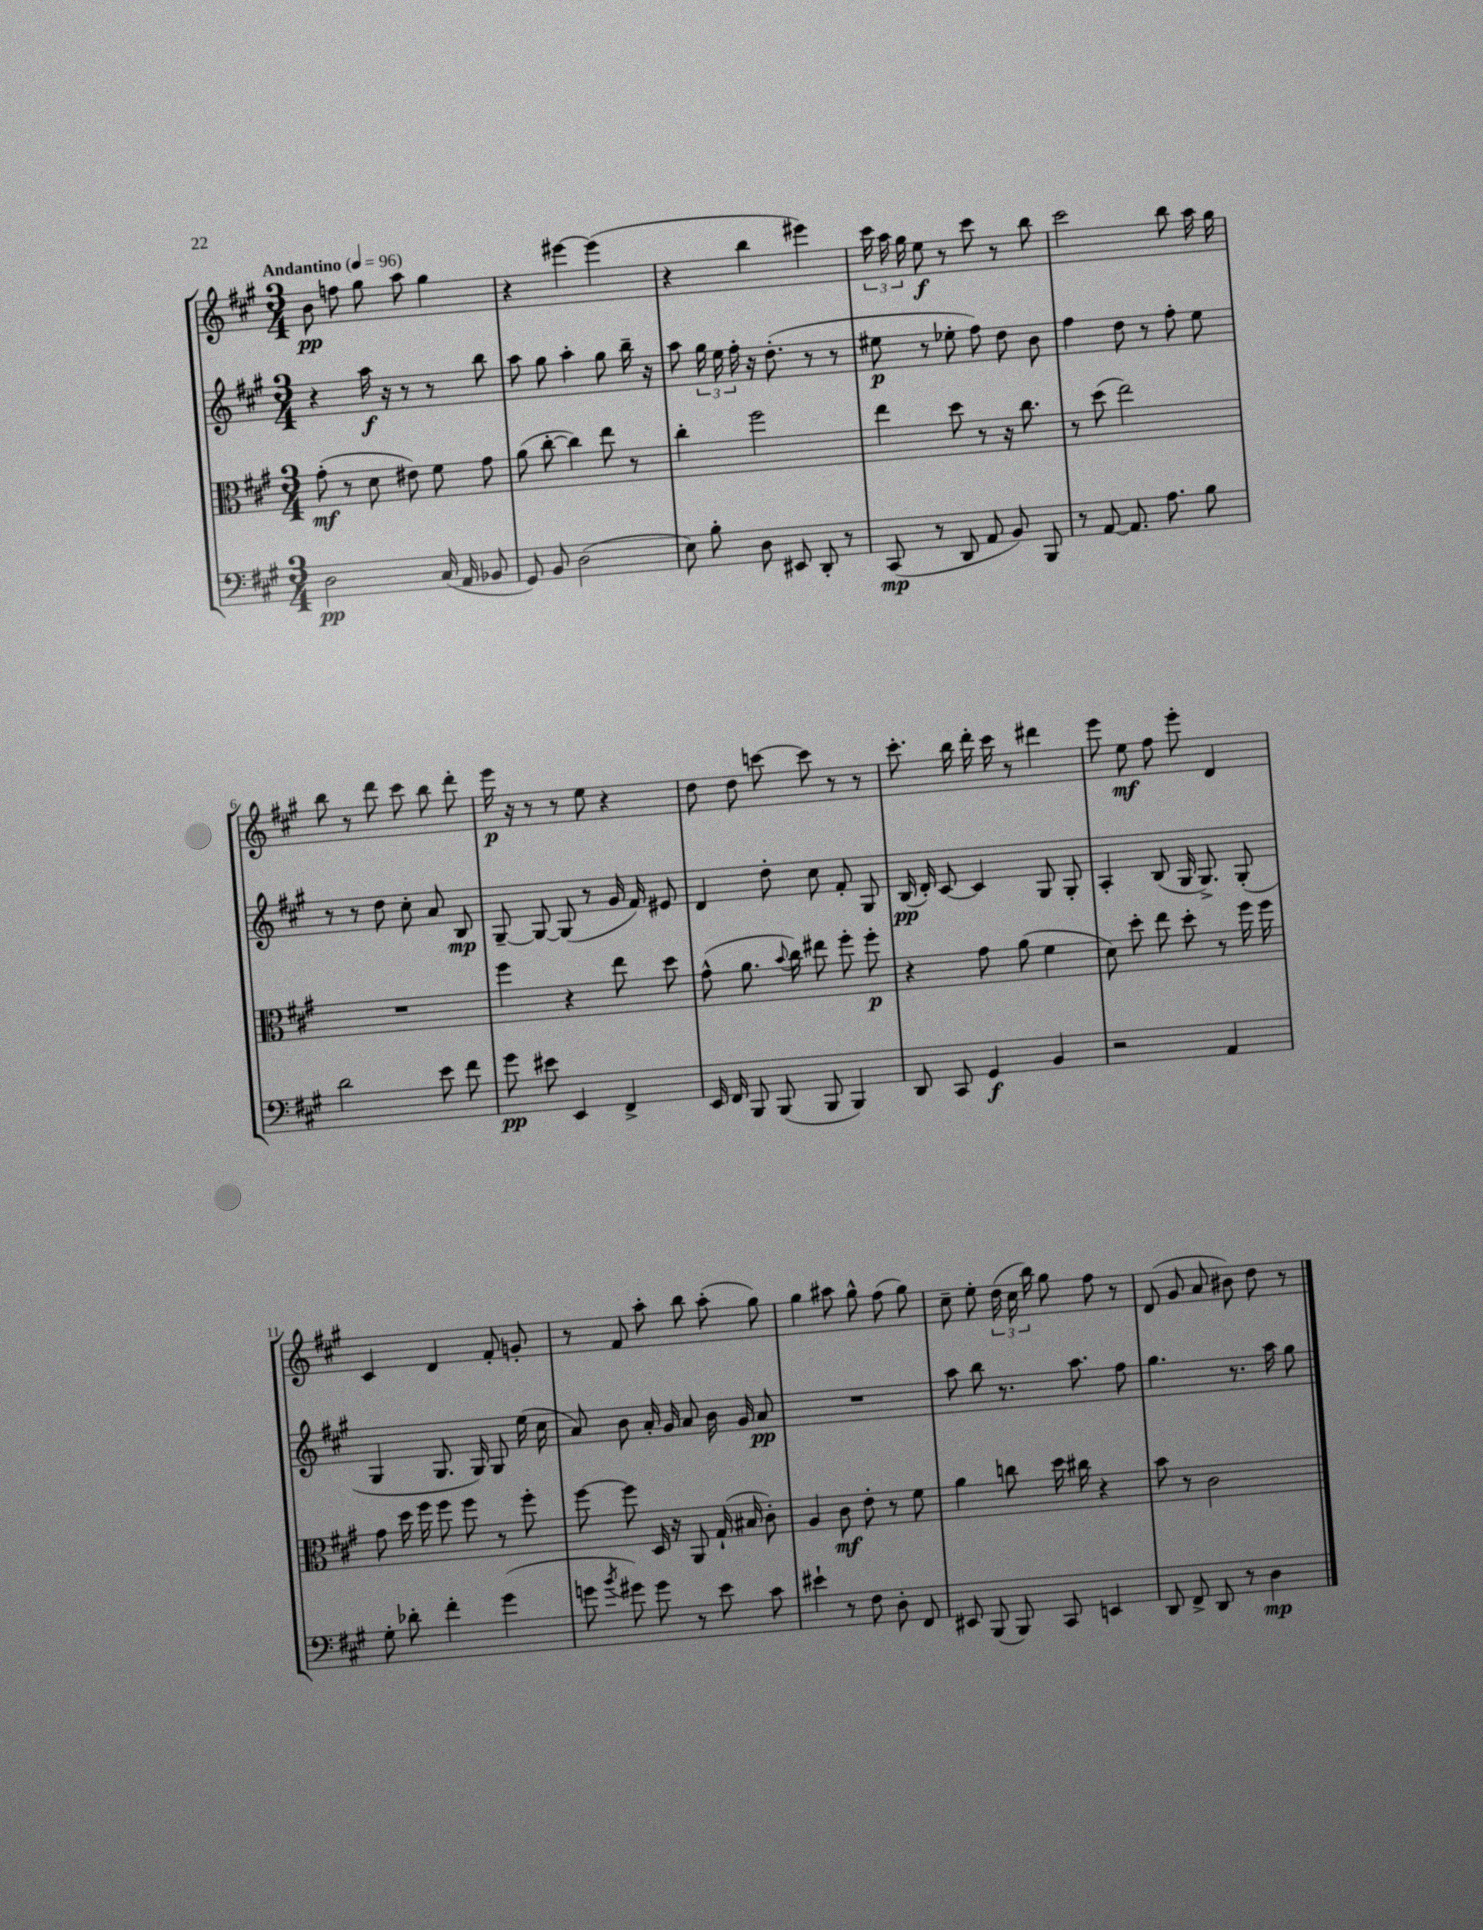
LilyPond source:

<<
\new StaffGroup <<
\new Staff = "s0" {
    \clef treble \key a \major \numericTimeSignature \time 3/4 \tempo "Andantino" 4 = 96
    \autoBeamOff b'8\pp f''8 gis''8 a''8 gis''4 |
    r4 eis'''4~ eis'''4( |
    r4 b''4 eis'''4) |
    \tuplet 3/2 { cis'''16 a''16 gis''16 } e''8\f r8 cis'''8 r8 b''8 |
    cis'''2 b''8 a''16 gis''16 |
    b''8 r8 d'''8 cis'''8 b''8 d'''8-. |
    e'''16\p r16 r8 r8 e''8 r4 |
    d''8 d''8 c'''8~ c'''8 r8 r8 |
    cis'''8.-. b''16 d'''16-. cis'''16 r8 dis'''4 |
    e'''8 e''8\mf fis''8 e'''8-. d'4 |
    cis'4 d'4 fis'8-. g'8-. |
    r8 fis'8 a''8-. b''8 a''8-.( gis''8) |
    gis''4 ais''8 gis''8-^ fis''8( gis''8) |
    cis''8-- e''8-. \tuplet 3/2 { d''16( cis''16 b''16) } gis''8 fis''8 r8 |
    d'8( gis'8 a'8 bis'8) d''8 r8 \bar "|." |
}
\new Staff = "s1" {
    \clef treble \key a \major \numericTimeSignature \time 3/4
    \autoBeamOff r4 a''16\f r16 r8 r8 b''8 |
    a''8 gis''8 a''4-. gis''8 b''16-- r16 |
    a''8 \tuplet 3/2 { gis''16 e''16 fis''16-. } r16 d''8.-.( r8 r8 |
    eis''8\p r8 ees''8-. fis''8) d''8 b'8 |
    fis''4 d''8 r8 fis''8-. e''8 |
    r8 r8 d''8 cis''8-. a'8 b8\mp |
    gis8~-- gis8~ gis8( r8 gis'16 fis'16) eis'8 |
    d'4 d''8-. cis''8 fis'8-. gis8 |
    b16\pp( d'16-.) cis'8~ cis'4 gis8 gis8-. |
    a4-. b8( gis16 gis8.->) gis8-.( |
    gis4 gis8. gis16) gis8 e''16( cis''16 |
    a'8) b'8 a'16-. gis'16 a'8 b'16 gis'16 a'8\pp |
    R2. |
    a''8 b''8 r8. a''8. fis''8 |
    gis''4. r8. a''16 gis''8 \bar "|." |
}
\new Staff = "s2" {
    \clef alto \key a \major \numericTimeSignature \time 3/4
    \autoBeamOff gis'8-.\mf( r8 d'8 eis'8) fis'8 gis'8 |
    a'8( cis''8~-. cis''4) e''8 r8 |
    cis''4-. fis''2 |
    e''4 d''8 r8 r16 cis''8. |
    r8 d''8( e''2) |
    R2. |
    fis''4 r4 e''8 d''8 |
    gis'8-^( a'8. \appoggiatura { b'8 } cis''16) eis''8 fis''8-. fis''8-.\p |
    r4 gis'8 a'8( fis'4 |
    d'8) d''8-. e''8 d''8-. r8 fis''16 fis''16 |
    gis'8 d''16 fis''16 fis''8 fis''8 r8 fis''8-. |
    fis''8~ fis''8 d16 r16 a,8 gis16-!( bis16 cis'8-.) |
    a4 cis'8\mf e'8-. r8 fis'8 |
    a'4 c''8 d''16 cis''16 r4 |
    b'8 r8 cis'2 \bar "|." |
}
\new Staff = "s3" {
    \clef bass \key a \major \numericTimeSignature \time 3/4
    \autoBeamOff d2\pp cis16( a,16 bes,8 |
    gis,8) b,8 d2( |
    e8) b8-. d8 eis,8 d,8-. r8 |
    cis,8\mp( r8 d,8 a,8 b,8) b,,8 |
    r8 a,8~ a,8. a8. b8 |
    d'2 e'8 fis'8 |
    gis'8\pp eis'8 e,4 fis,4-> |
    e,16 fis,16 b,,8 b,,8( b,,8 b,,4) |
    d,8 cis,8 gis,4\f b,4 |
    r2 a,4 |
    gis8-. des'8-. fis'4-. gis'4( |
    g'8 \acciaccatura { b'8 } gis'8) gis'8 r8 e'8 cis'8 |
    eis'4-! r8 fis8 d8-. fis,8 |
    eis,8 b,,8( b,,8) cis,8 e,4 |
    d,8 fis,8-> d,8 r8 d4\mp \bar "|." |
}
>>
>>
